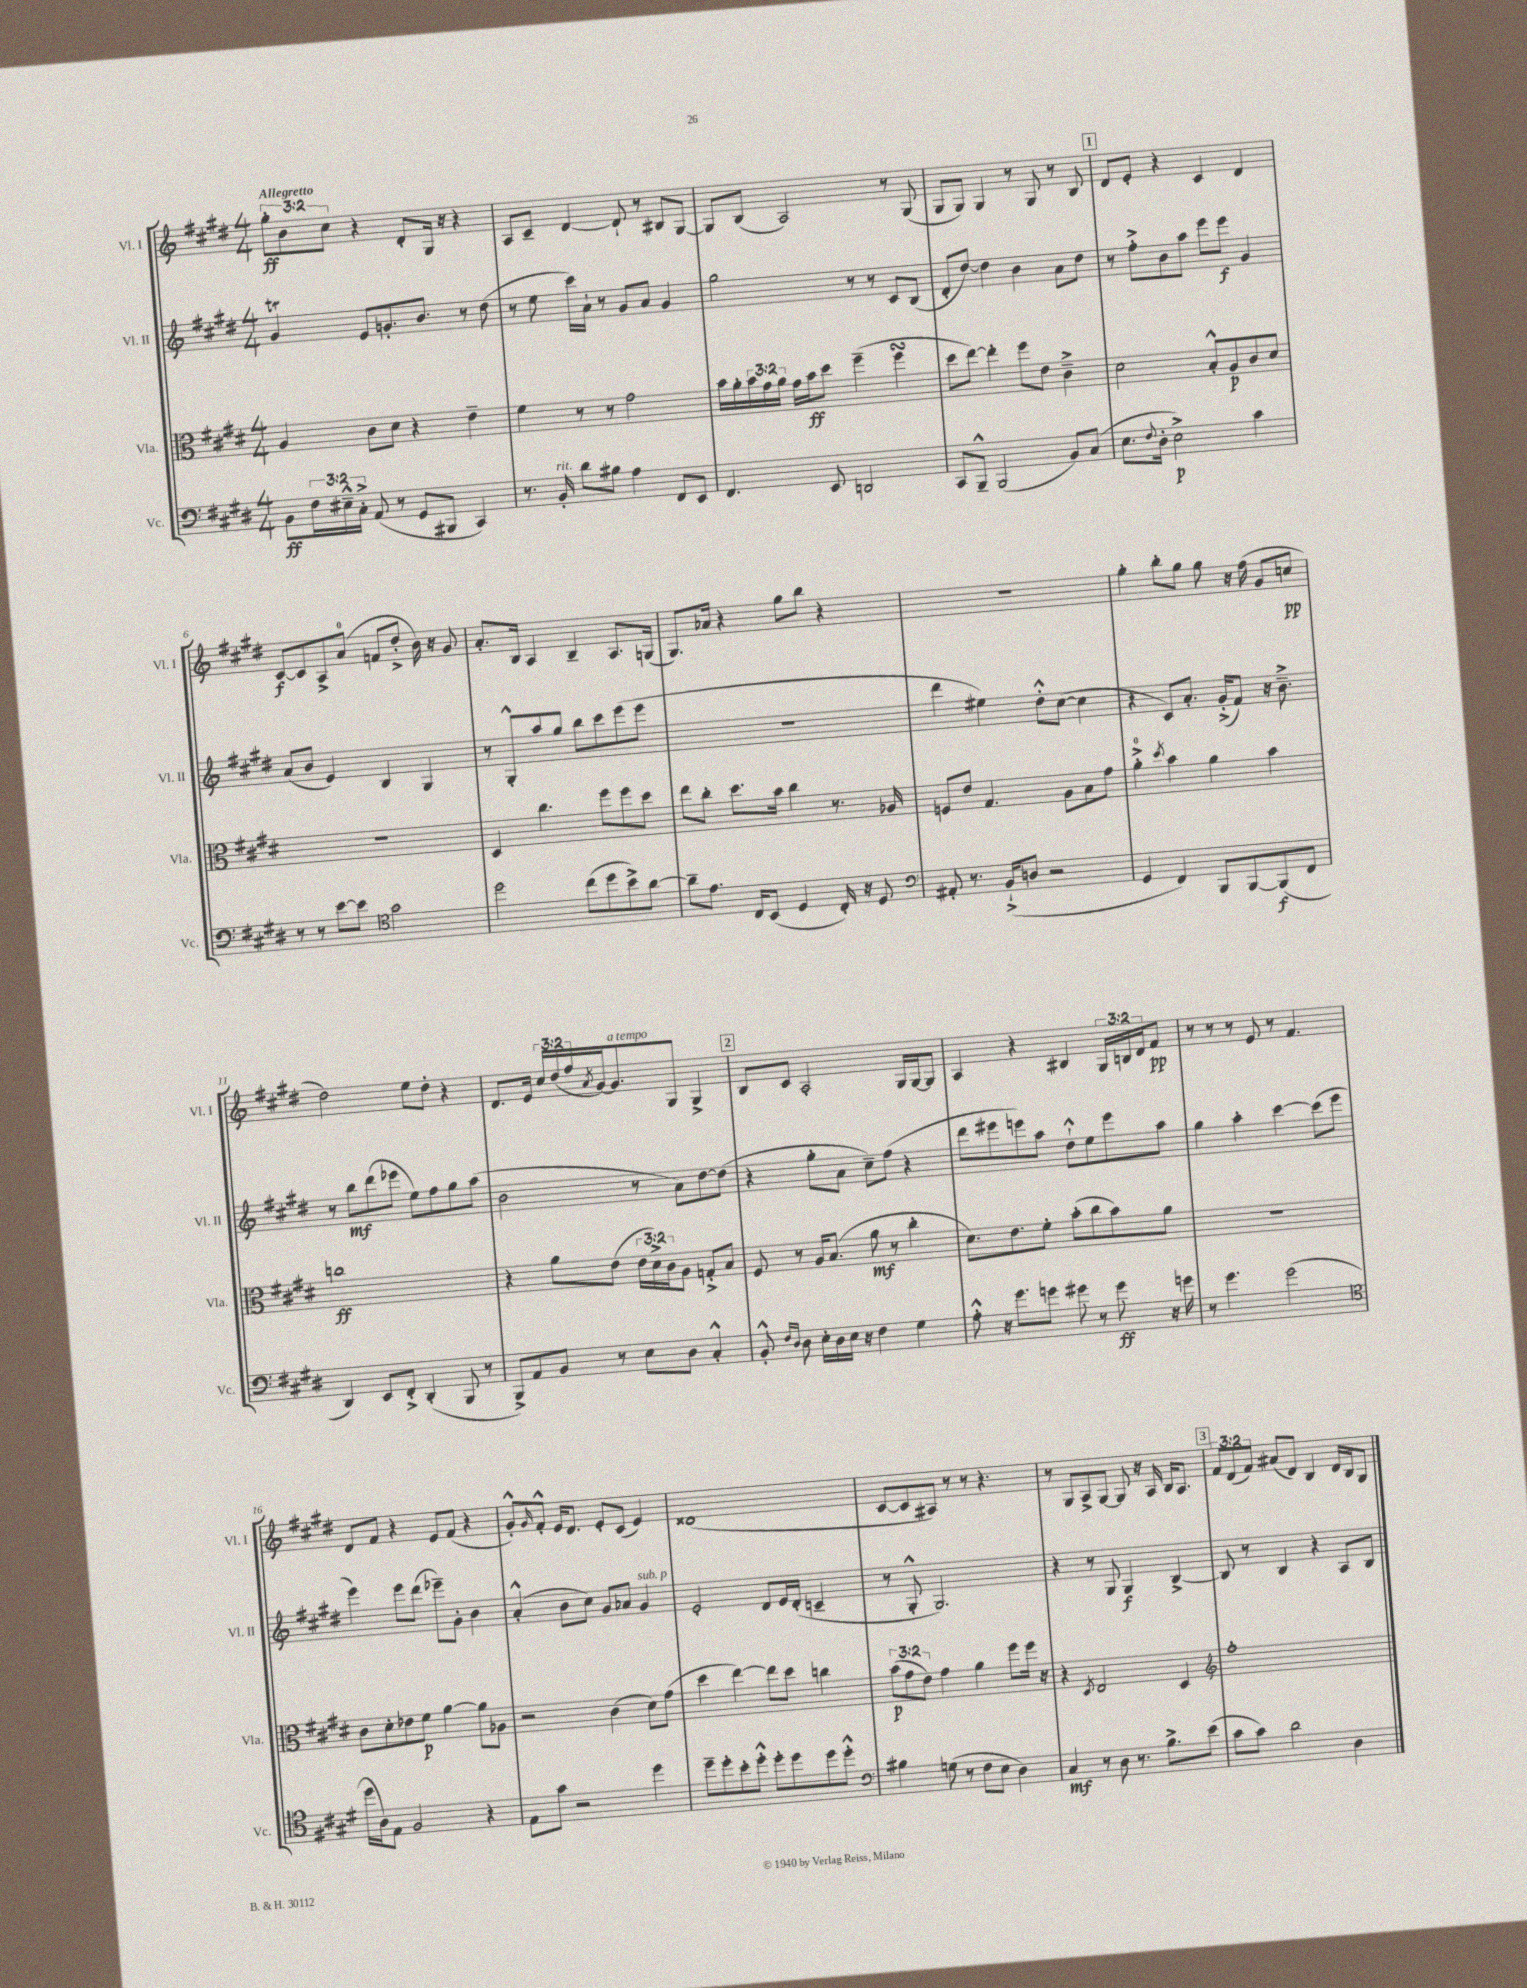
<<
\new StaffGroup <<
\new Staff = "s0" \with { instrumentName = "Vl. I" shortInstrumentName = "Vl. I" } {
    \clef treble \key e \major \numericTimeSignature \time 4/4 \override Staff.TupletNumber.text = #tuplet-number::calc-fraction-text \tempo "Allegretto"
    \tuplet 3/2 { gis''8-.\ff b'8 cis''8 } r4 dis'8-. gis16 r16 r4 |
    a8 cis'8-- dis'4~ dis'8-! r8 bis8 gis8~ |
    gis8 b8( a2) r8 gis8( |
    gis8 gis8) gis4 r8 gis8 r8 b8 |
    \mark \markup { \box "1" } dis'8 e'8-. r4 cis'4 dis'4 |
    cis'8~\f cis'8 a8-> a'8-0( f'8 dis''8-.-> b'16) r16 gis'8 |
    a'8.-. b16 a4 b4-- a8. g16( |
    gis8.) aes'16 r4 gis''8 b''8 r4 |
    R1 |
    gis''4-. b''8-. gis''8 gis''8 r16 fis''16( gis'8 c''8\pp |
    dis''2) e''8 dis''8-. r4 |
    dis'8. e'16 \tuplet 3/2 { cis''16 dis''16( fis''16 } \acciaccatura { a'8 } gis'16~) gis'8.^\markup { \italic "a tempo" } gis8 gis4-> |
    \mark \markup { \box "2" } b8 cis'8 a2-. gis16 gis16~ gis8 |
    a4 r4 bis4 \tuplet 3/2 { gis16 b16 dis'16 } fis'8\pp |
    r8 r8 r8 e'8 r8 fis'4. |
    dis'8 fis'8 r4 e'8 fis'8( r4 |
    gis'8-.-^) \grace { gis'16 } fis'8-.-^ e'16 dis'8. e'8-. cis'8( e'4) |
    disis'1( |
    cis'8~ cis'8 ais8) r8 r8 r4. |
    r8 gis8 a8-> gis8~ gis8 r16 a16 b16 a8. |
    \mark \markup { \box "3" } \tuplet 3/2 { fis'8 dis'8( fis'8) } ais'8( dis'8) b4 dis'16 b16 gis8 \bar "|." |
}
\new Staff = "s1" \with { instrumentName = "Vl. II" shortInstrumentName = "Vl. II" } {
    \clef treble \key e \major \numericTimeSignature \time 4/4
    gis'4\trill e'8 g'8.-. b'8. r8 dis''8( |
    r8 e''8 cis'''16) a'16-! r8 gis'8 a'8 gis'4 |
    gis''2 r8 r8 cis'8 b8( |
    dis'8-. dis''8~) dis''4 b'4 a'8 dis''8 |
    \mark \markup { \box "1" } r8 fis''8-.-> b'8 a''8 e'''8 e'''8\f gis'4 |
    a'8( b'8 e'4) b4 gis4 |
    r8 gis8-.-^ a''8 gis''8 b''8 cis'''8 e'''8( e'''8 |
    r1 |
    dis'''4 eis''4) dis''8-.-^ cis''8~( cis''4 |
    r4 cis'8) a'8.-. gis'16-.->( fis'8) r16 b'8.---> |
    r8 b''8\mf dis'''8( ees'''8 e''8) fis''8 gis''8 a''8( |
    b'2 r8 a'8) dis''8~ dis''8( |
    \mark \markup { \box "2" } r4 gis''8-. a'8 cis''8--) fis''8( r4 |
    dis'''8 eis'''8 e'''8) a''8 dis''8-!-^ e''8 e'''8 a''8 |
    gis''4 a''4-. cis'''4~ cis'''8( e'''8 |
    e'''4) e'''8 dis'''8( ees'''8--) gis'8-. b'4 |
    a'4-.-^( b'8 cis''8) gis'8 aes'8 gis'4^\markup { \italic "sub. p" } |
    e'2-. dis'8 e'16 dis'16-.( c'4-- |
    r8 gis8-.-^ gis2.) |
    r4 r8 gis8 gis4\f b4~-> |
    \mark \markup { \box "3" } b8 r8 b4 r4 a8 b8 \bar "|." |
}
\new Staff = "s2" \with { instrumentName = "Vla." shortInstrumentName = "Vla." } {
    \clef alto \key e \major \numericTimeSignature \time 4/4 \override Staff.TupletNumber.text = #tuplet-number::calc-fraction-text
    a4 cis'8 dis'8 r4 e'4-- |
    fis'4 r8 r8 gis'2 |
    b'16 a'16-. \tuplet 3/2 { b'16 gis'16 a'16 } gis'16 b'16\ff dis''8 fis''4--( fis''4\turn |
    dis''8 e''8~) e''4-. fis''8 e'8 cis'4---> |
    \mark \markup { \box "1" } dis'2 b8-.-^ a8\p cis'8 dis'8 |
    R1 |
    dis4 cis''4. fis''8 fis''8 dis''8 |
    e''8 cis''8-. dis''8. b'16 cis''4 r8. aes16 |
    f8 e'8 gis4. a8 b8 gis'8 |
    a'4-0-.-> \acciaccatura { dis''8 } b'4 a'4 b'4 |
    c''1\ff |
    r4 a'8 e'8( \tuplet 3/2 { e'16 dis'16->) cis'16 } a8 g8-.-> b8 |
    \mark \markup { \box "2" } fis8 r8 a16 b8.( a'8\mf r8 cis''4-. |
    dis'8.) e'8. fis'8-. b'8-.( cis''8 b'8) a'8 |
    R1 |
    cis'8 dis'8-. ees'8 fis'8\p a'4~ a'8 aes8 |
    r2 cis'4( dis'8) gis'8( |
    dis''4 e''4~) e''8 dis''8 c''4 |
    \tuplet 3/2 { b'8\p( gis'8 e'8) } gis'4 a'4 fis''8 fis''16 r16 |
    r4 \acciaccatura { dis8 } e2 dis4 |
    \mark \markup { \box "3" } \clef treble fis''1-. \bar "|." |
}
\new Staff = "s3" \with { instrumentName = "Vc." shortInstrumentName = "Vc." } {
    \clef bass \key e \major \numericTimeSignature \time 4/4 \override Staff.TupletNumber.text = #tuplet-number::calc-fraction-text
    b,8\ff \tuplet 3/2 { fis16 eis16---^ cis16-.-> } a,8( r8 gis,8 bis,,8 cis,4) |
    r8. b,16-.^\markup { \italic "rit." } dis'8 bis8 a4 fis,8 e,8 |
    fis,4. e,8 d,2 |
    cis,8 b,,8---^ b,,2( b,8) cis8( |
    \mark \markup { \box "1" } e8. \appoggiatura { fis8 } dis16-. e2->\p) cis'4 |
    r8 r8 e'8~ e'8 \clef tenor gis'2 |
    dis''2 cis''8( dis''8 b'8->) a'8~ |
    a'8-- e'8. cis16 b,8( dis4 cis16-.) r16 dis8 |
    \clef bass ais,8-. r8. b,16-!->( d8 r2 |
    gis,4 fis,4) b,,8 b,,8~ b,,8\f( fis,8 |
    dis,4) e,8 fis,8-.-> dis,4-.( b,,8 r8 |
    b,,8->) a,8 b,8 r8 e8 dis8 cis4-.-^ |
    \mark \markup { \box "2" } b,8-.-^ \grace { fis16 dis16 } dis8 e16-. dis16 e16 r16 fis4 gis4 |
    a8-.-^ r16 gis'8. g'8 gis'8 r8 gis'8\ff r16 g'16 |
    r8 gis'4. gis'2( |
    \clef tenor dis''16 a16) e8 fis2 r4 |
    e8 gis'8 r2 dis''4 |
    dis''8-- dis''8-. b'8-. dis''8-.-^ dis''8-. dis''8 dis''8 dis''8-.-^ |
    \clef bass bis4 g8( r8 fis8 e8 dis4) |
    cis4\mf r8 dis8 r8. b8.-> e'8( |
    \mark \markup { \box "3" } cis'8 cis'8) dis'2 dis4 \bar "|." |
}
>>
>>
